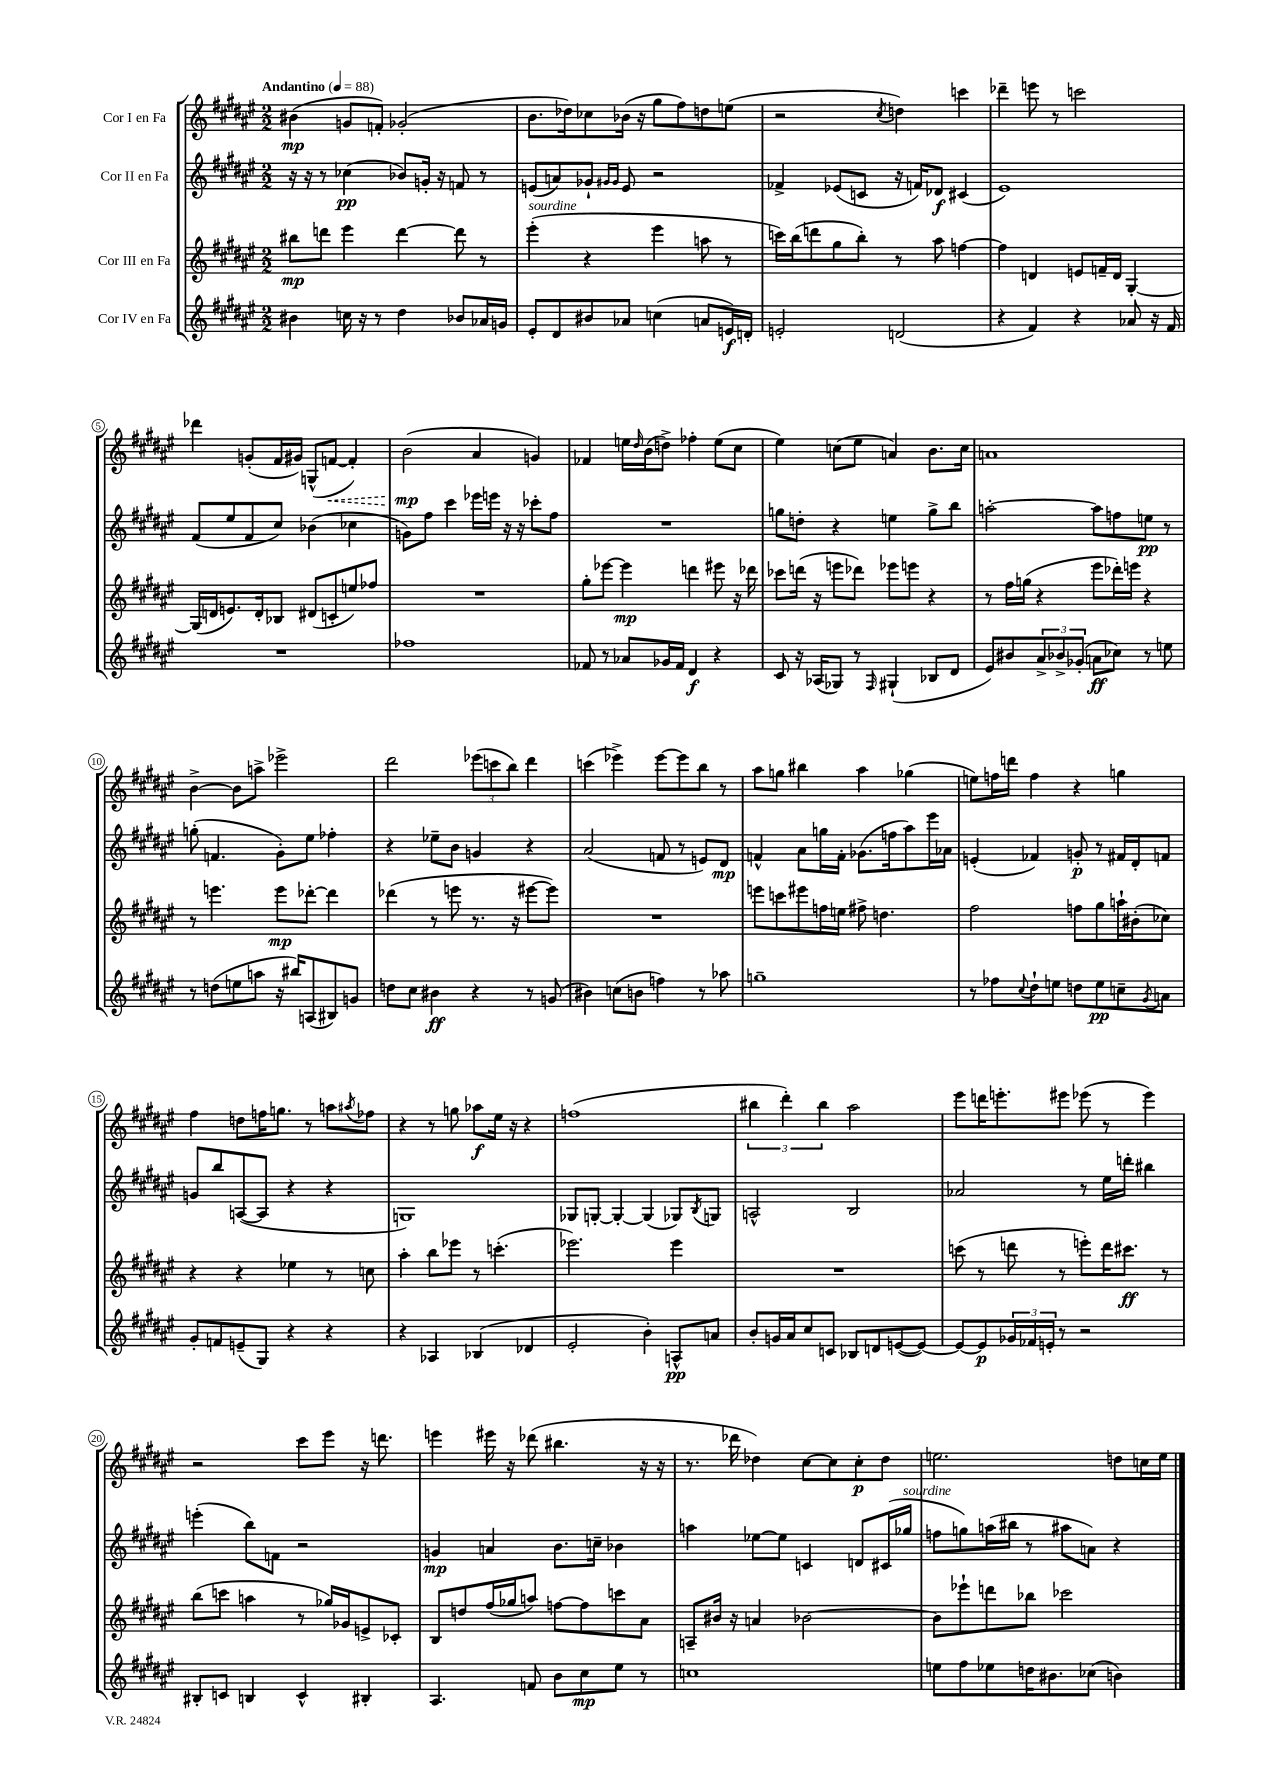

**kern	**kern	**kern	**kern
*staff4	*staff3	*staff2	*staff1
*clefG2	*clefG2	*clefG2	*clefG2
*k[f#c#g#d#a#e#]	*k[f#c#g#d#a#e#]	*k[f#c#g#d#a#e#]	*k[f#c#g#d#a#e#]
*M2/2	*M2/2	*M2/2	*M2/2
*MM88	*MM88	*MM88	*MM88
4b#\	8bb#\L	16r	(4b#\
.	.	16r	.
.	8ddd\J	8r	.
16cc\	4eee#\	(4cc-\	8g/L
16r	.	.	.
8r	.	.	8f'/J)
4dd#\	[4ddd\	8b-/L)	(2g-'/
.	.	16g'/Jk	.
.	.	16r	.
8b-/L	8ddd\]	8f/	.
16a-/L	8r	8r	.
16g/JJ	.	.	.
=	=	=	=
8e#'/L	(4eee#'\	(8e/L	8.b\L
8d#/	.	8a/)	.
.	.	.	16dd-\k)
8b#/	4r	8g-`/J	8cc-\
.	.	16qqg#/LL	.
.	.	16qqg#/JJ	.
8a-/J	.	8e/	(16b-\Jk
.	.	.	16r
(4cc\	4eee#\	2r	8gg#\L
.	.	.	8ff#\)
8a/L	8aa\	.	8dd\
16e/L)	8r	.	(8ee\J
16d'/JJ	.	.	.
=	=	=	=
2e'/	16ccc\LL)	4f-^/	2r
.	(16bb\J	.	.
.	8ddd\	.	.
.	8gg#\	(8e-/L	.
.	8bb'\J)	8c/J	.
.	.	.	8qcc#/
(2d/	8r	16r	4dd\)
.	.	16f/LK)	.
.	8aa#\	8d-/J	.
.	[4ff\	(4c#/	4ccc\
=	=	=	=
4r	4ff\]	1e#)	4ddd-~\
4f#/)	4d/	.	8eee\
.	.	.	8r
4r	8e/L	.	2ccc\
.	16f~/L	.	.
.	16d/JJ	.	.
8a-/	[4G#'/	.	.
16r	.	.	.
16f#/	.	.	.
=	=	=	=
1r	(16G#/]LL	(8f#/L	4ddd-\
.	16d/J	.	.
.	8.e/)	8ee#/	.
.	.	8f#/	(8g'/L
.	16d'/k	.	.
.	8B-/J	8cc#/J)	16f#/L
.	.	.	16g#/JJ)
.	(8d#/L	(4b-\	(8G^^/L
.	8c'/	.	[8f/J
.	8ee/)	4cc-\	4f'/])
.	8ff-/J	.	.
=	=	=	=
1ff-	1r	8g\L)	(2b\
.	.	8ff#\J	.
.	.	4ccc#\	.
.	.	16eee-\LL	4a#/
.	.	16eee\JJ	.
.	.	16r	.
.	.	16r	.
.	.	8ccc-'\L	4g/)
.	.	8ff#\J	.
=	=	=	=
8f-/	8gg#'\L	1r	4f-/
8r	[8eee-\J	.	.
8a-/L	4eee-\]	.	16ee\LL
.	.	.	16qqdd#/
.	.	.	(16b\J
16g-/L	.	.	8dd^\J)
16f-/JJ	.	.	.
4d#/	4ddd\	.	4ff-'\
4r	8eee#\	.	(8ee\L
.	16r	.	8cc#\J
.	16ddd-\	.	.
=	=	=	=
8c#/	8ccc-\L	8gg\L	4ee#\)
16r	(16ddd\Jk	8dd'\J	.
(16A-/LK	16r	.	.
8G-/J)	8eee\L	4r	(8cc\L
8r	8ddd-\J)	.	8ee#\J
16qqF#/	.	.	.
(4G#`/	8eee-\L	4ee\	4a/)
.	8eee\J	.	.
8B-/L	4r	8gg^\L	8.b\L
8d#/J	.	8bb\J	.
.	.	.	16cc\Jk
=	=	=	=
8e#/L)	8r	[2aa'\	1a
8b#/	16ff#\LL	.	.
.	(16gg\JJ	.	.
12a#^/	4r	.	.
12b-^/	.	.	.
(12g-'/J	.	.	.
8a\L	8eee#\L	8aa\]L	.
8cc-\J)	16ddd-'\L)	8ff\	.
.	16eee\JJ	.	.
8r	4r	8ee\J	.
8ee\	.	8r	.
=	=	=	=
8r	8r	(8gg'\	[4b^\
(8dd\L	4.eee\	4.f/	.
8ee\	.	.	8b\]L
8aa\J	.	.	8aa^\J
16r	8eee\L	8g#'\L)	2eee-^\
16bb#/LK)	.	.	.
(8A/	[8ddd-'\J	8ee#\J	.
8B#/)	4ddd-\]	4ff-'\	.
8g/J	.	.	.
=	=	=	=
8dd\L	(4ddd-\	4r	2ddd#\
8cc#\J	.	.	.
4b#\	8r	8ee-~\L	.
.	8eee\	8b\J	.
4r	8.r	4g/	(12eee-\L
.	.	.	12ccc\
.	.	.	12bb\J)
.	16r	.	.
8r	[8eee#\L	4r	4ddd#\
(8g/	8eee#\]J)	.	.
=	=	=	=
4b#\)	1r	(2a#/	(4ccc\
(8cc\L	.	.	4eee-^\)
8b\J	.	.	.
4ff\)	.	8f/	[8eee-\L
.	.	8r	8eee-\]
8r	.	8e/L)	8bb\J
8aa-\	.	8d#/J	8r
=	=	=	=
1gg~	8eee\L	4f^^/	8aa#\L
.	8ccc\	.	8gg\J
.	8eee#\	8a#\L	4bb#\
.	16ff\L	16gg\L	.
.	16ee\JJ	16f'\JJ	.
.	8ff#^\	(8.g-\L	4aa#\
.	4.dd\	.	.
.	.	16ff\k	.
.	.	8aa#\)	(4gg-\
.	.	16eee#\L	.
.	.	16a-\JJ	.
=	=	=	=
8r	2ff#\	(4e'/	8ee\L)
8ff-\L	.	.	16ff\L
.	.	.	16ddd\JJ
8qqcc#/	.	.	.
8dd#`\	.	4f-/)	4ff\
8ee\J	.	.	.
8dd\L	8ff\L	8g'/	4r
8ee\	8gg#\	8r	.
8cc~\	16aa`\L	16f#/LL	4gg\
.	(16b#'\J	16d#'/J	.
8qg#/	.	.	.
8a\J	8cc-\J)	8f/J	.
=	=	=	=
8g#'/L	4r	8g/L	4ff#\
8f/	.	8bb/	.
(8e~/	4r	([8A/	8dd\L
8G#/J)	.	8A/]J	16ff\K
.	.	.	8.gg\J
4r	4ee-\	4r	.
.	.	.	8r
4r	8r	4r	8aa\L
.	.	.	8qaa#/
.	8cc\	.	8ff-\J
=	=	=	=
4r	4aa#'\	1G)	4r
4A-/	8bb\L	.	8r
.	8eee-\J	.	8gg\
(4B-/	8r	.	8aa-\L
.	(4.ccc'\	.	16ee#\Jk
.	.	.	16r
4d-/	.	.	4r
=	=	=	=
2e#'/	2.eee-\)	8G-/L	(1ff
.	.	[8G'/J	.
.	.	4G'/_	.
4b'\)	.	(4G/]	.
8A^^/L	4eee-\	8G-/L)	.
.	.	8qB/	.
8a/J	.	8G/J	.
=	=	=	=
8b'/L	1r	2A^^/	6bb#\
16g/L	.	.	.
.	.	.	6ddd#'\)
16a#/J	.	.	.
8cc#/	.	.	.
.	.	.	6bb#\
8c/J	.	.	.
8B-/L	.	2B/	2aa#\
8d/	.	.	.
([8e/	.	.	.
8e/_J)	.	.	.
=	=	=	=
8e/_L	(8ccc\	2a-/	8eee#\L
8e/]	8r	.	16ddd\K
.	.	.	8.eee'\
24g-/L	8ddd\	.	.
24f-/	.	.	.
24e'/JJ	.	.	.
8r	8r	.	8eee#\J
2r	8eee'\L)	8r	(8eee-\
.	16ddd\K	16ee#\LL	8r
.	8.ccc#\J	16ddd'\JJ	.
.	.	4bb#\	4eee-\)
.	8r	.	.
=	=	=	=
8B#'/L	(8bb\L	(4eee'\	2r
8c/J	8ccc\J	.	.
4B/	4aa\	8bb\L)	.
.	.	8f\J	.
4c^^/	8r	2r	8ccc#\L
.	16gg-/LL)	.	8eee#\J
.	16g-/J	.	.
4B#'/	8e^/	.	16r
.	.	.	8.ddd\
.	8c-'/J	.	.
=	=	=	=
4.A#/	8B/L	4g/	4eee\
.	8dd/	.	.
.	(16ff#/L	4a/	16eee#\
.	16gg-/J	.	16r
8f/	8aa/J)	.	(8ddd-\
8b\L	[8ff\L	8.b\L	4.bb#\
8cc#\	8ff\]	.	.
.	.	16cc~\Jk	.
8ee#\J	8ccc\	4b-\	.
8r	8a#\J	.	16r
.	.	.	16r
=	=	=	=
1cc	8A~/L	4aa\	8.r
.	16b#/Jk	.	.
.	16r	.	16ddd-\
.	4a/	[8ee-\L	4dd-\)
.	.	8ee-\]J	.
.	[2b-\	4c/	[8cc#\L
.	.	.	8cc#\]
.	.	8d/L	8cc#'\
.	.	(16c#/L	8dd-\J
.	.	16gg-/JJ	.
=	=	=	=
8ee\L	8b-\]L	8ff\L	2.ee\
8ff#\	8eee-`\	8gg\)	.
8ee-\	8ddd\	(16aa\L	.
.	.	16bb#\JJ	.
16dd\K	8bb-\J	8r	.
8.b#\	.	.	.
.	2ccc-\	8aa#\L	.
(8cc-\J	.	8a\J)	.
4b\)	.	4r	8dd\L
.	.	.	16cc\L
.	.	.	16ee\JJ
==	==	==	==
*-	*-	*-	*-
